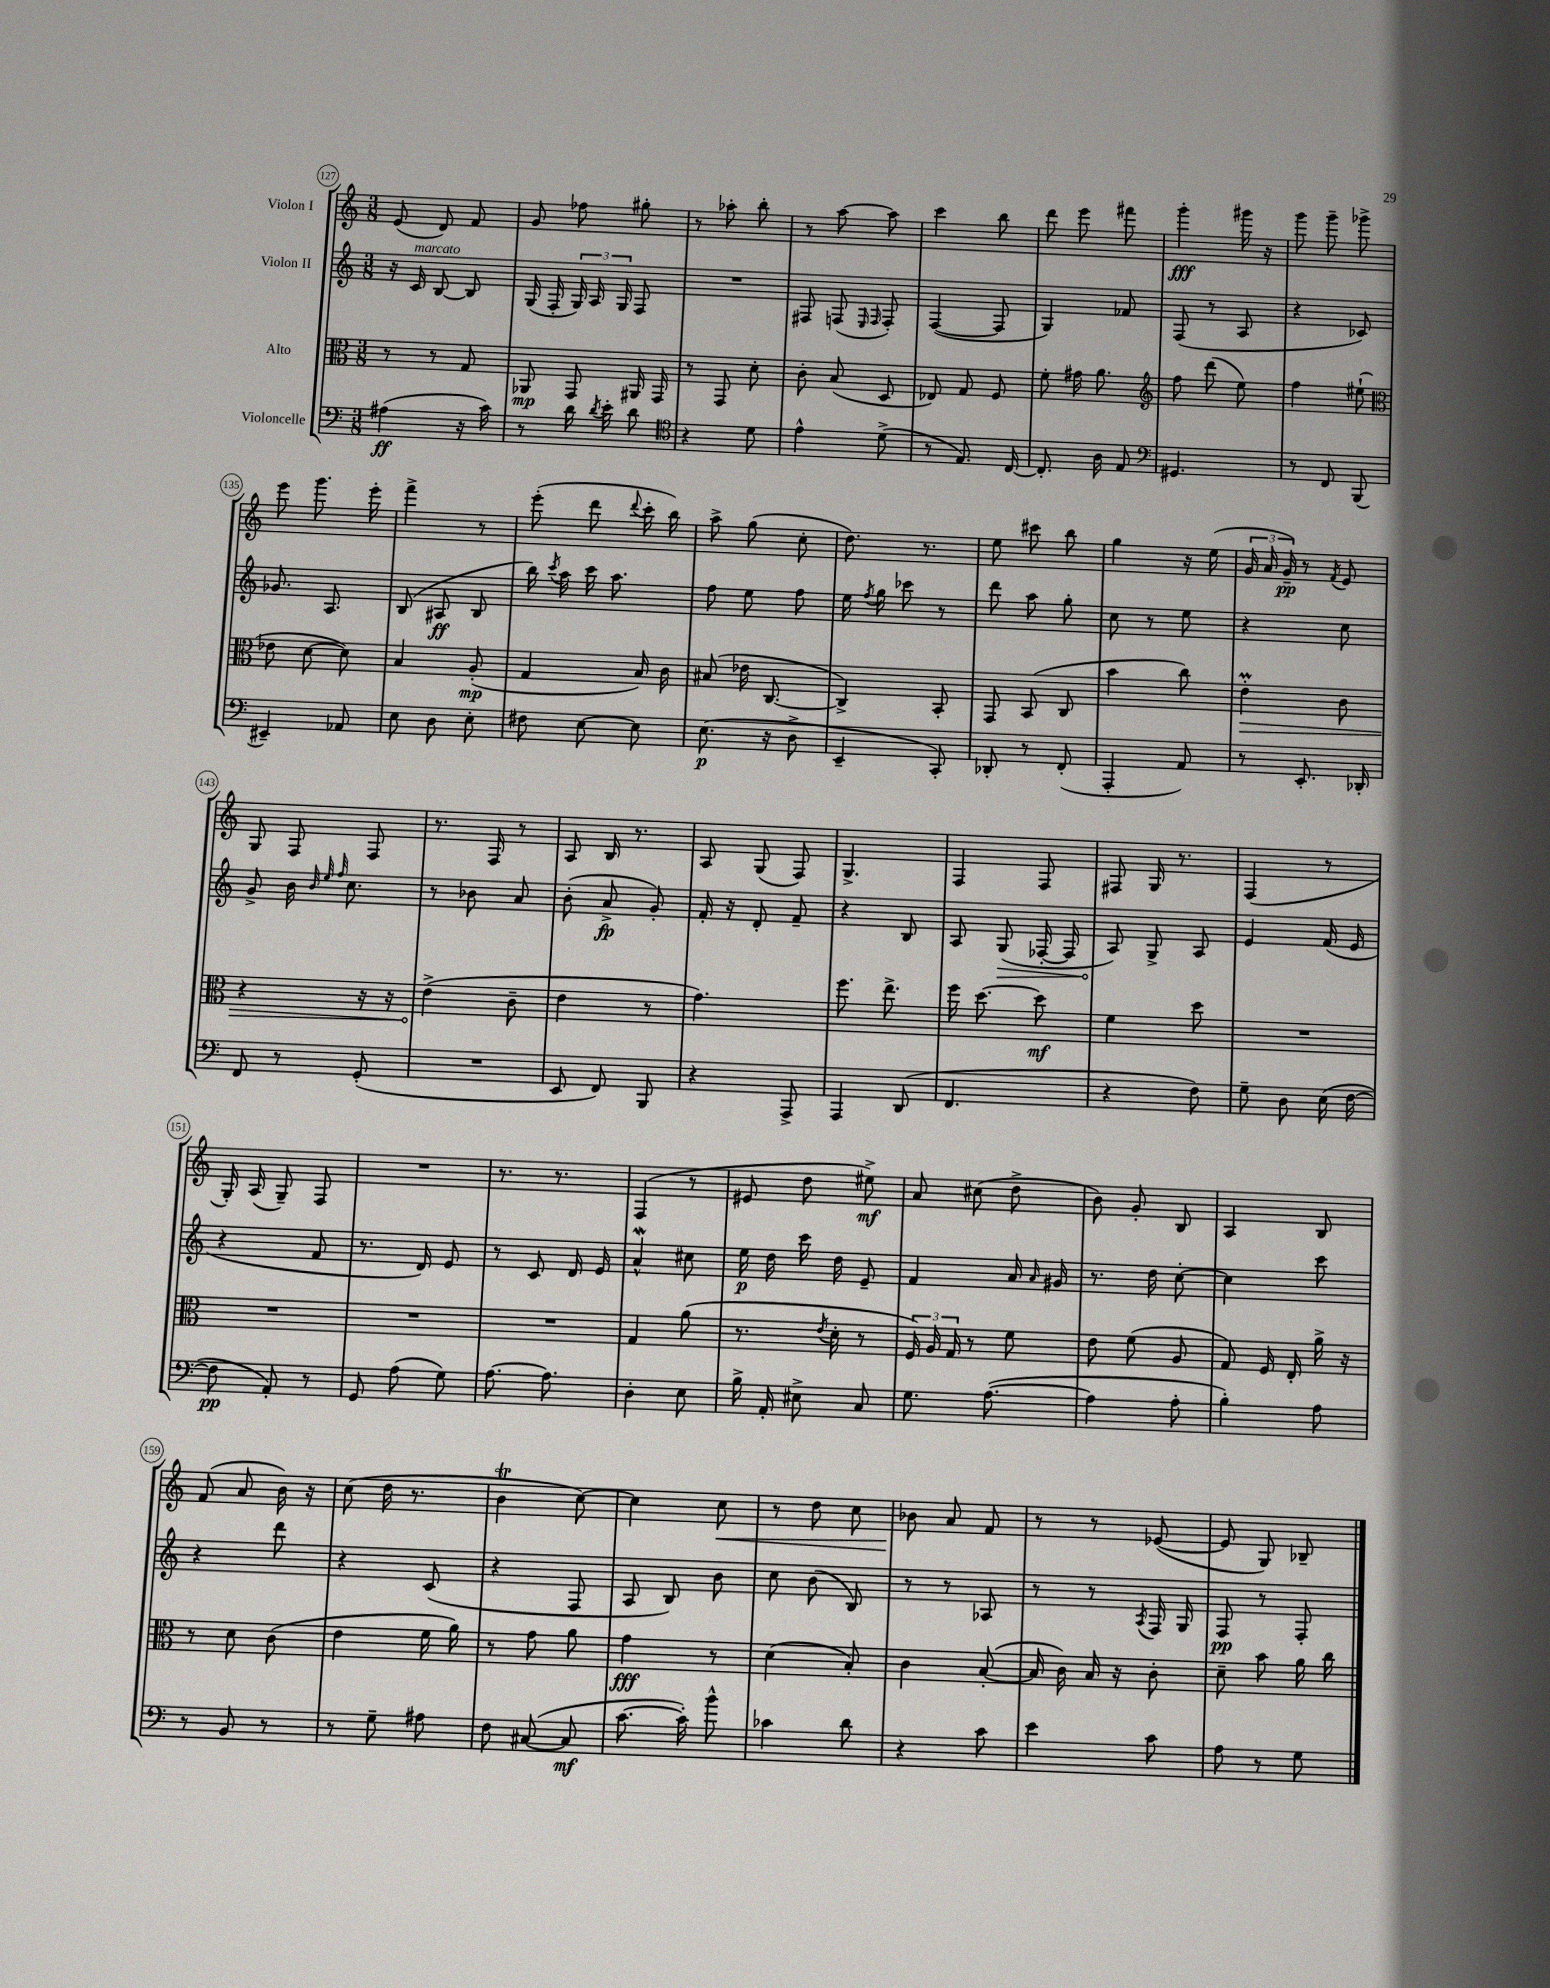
<<
\new StaffGroup <<
\new Staff = "s0" \with { instrumentName = "Violon I" } {
    \clef treble \key c \major \numericTimeSignature \time 3/8
    \autoBeamOff e'8( d'8) f'8 |
    g'8 fes''8 gis''8-. |
    r8 aes''8-. b''8-. |
    r8 a''8~ a''8 |
    c'''4 b''8 |
    d'''8 e'''8 fis'''8 |
    g'''4-.\fff gis'''16 r16 |
    g'''8 g'''8-- ges'''8-> |
    e'''8 g'''8. e'''16-. |
    f'''4-> r8 |
    e'''8-.( d'''8 \appoggiatura { d'''8 } c'''16-. b''16) |
    a''8-> g''8( c''8-. |
    d''8.) r8. |
    e''8 cis'''8 b''8 |
    g''4 r16 e''16( |
    \tuplet 3/2 { g'16 a'16 g'16--\pp) } r8 \acciaccatura { f'8 } e'8 |
    g8 f8 f8 |
    r8. f16 r8 |
    a8 b16 r8. |
    a8 g8( f8) |
    g4.-> |
    f4 f8 |
    fis8 g16 r8. |
    f4( r8 |
    g16-.) a16( g8--) f8 |
    R4. |
    r8. r8. |
    f4( r8 |
    eis'8 d''8 eis''8->\mf) |
    a'8 cis''8( d''8-> |
    b'8) g'8-. b8 |
    a4 b8 |
    f'8( a'8 b'16) r16 |
    c''8( d''16 r8. |
    b'4\trill c''8~) |
    c''4 c''8\< |
    r8 d''8 c''8 |
    bes'8\! a'8 f'8 |
    r8 r8 ees'8~( |
    ees'8 g8) bes8-- \bar "|." |
}
\new Staff = "s1" \with { instrumentName = "Violon II" } {
    \clef treble \key c \major \numericTimeSignature \time 3/8
    \autoBeamOff r16 c'16^\markup { \italic "marcato" } b8~ b8 |
    g16( f16-. \tuplet 3/2 { g16) a16 g16 } f8 |
    R4. |
    fis8 f8( \grace { e16 f16 } f8-.) |
    f4~( f8 |
    g4) fes'8 |
    f8( r8 a8 |
    r4 ces'8) |
    ges'8. a8. |
    b8( ais8\ff b8 |
    b''16) \acciaccatura { c'''8 } a''16 c'''16 a''8. |
    f''8 e''8 f''8 |
    e''16 \acciaccatura { f''8 } g''16 ces'''8 r8 |
    d'''8 a''8 g''8-. |
    c''8 r8 e''8 |
    r4 c''8 |
    g'8-> b'16 \grace { b'32 e''32 f''32 } c''8. |
    r8 bes'8 a'8 |
    b'8-.( a'8->\fp g'8-.) |
    f'16-. r16 d'8-. f'8-- |
    r4 b8 |
    a8 \once \override Hairpin.circled-tip = ##t g8\>( fes16~-. fes16 |
    a8\!) g8-> a8 |
    e'4 f'16( e'16 |
    r4 f'8 |
    r8. d'16) e'8 |
    r8 c'8 d'16 e'16 |
    a'4-^\mordent cis''8 |
    e''16\p d''16 c'''16 d''16 e'8-- |
    f'4 a'16 \grace { a'16 } gis'16 |
    r8. d''16 c''8~-. |
    c''4 c'''8 |
    r4 d'''8 |
    r4 c'8( |
    r4 f8 |
    a8 b8) b'8 |
    c''8 b'8( b8) |
    r8 r8 aes8 |
    r8 r8 \acciaccatura { a8 } f16 g16 |
    f8\pp r8 f8-. \bar "|." |
}
\new Staff = "s2" \with { instrumentName = "Alto" } {
    \clef alto \key c \major \numericTimeSignature \time 3/8
    \autoBeamOff r8 r8 g8 |
    aes,8\mp g,8 ais,16 g,16 |
    r8 g,8 d'8-. |
    c'8-. b8( d8 |
    ees8) g8 f8 |
    f'8-. gis'16 a'8. |
    \clef treble f''8 d'''8( e''8) |
    f''4 eis''8-!( |
    \clef alto ees'8 d'8~ d'8) |
    b4 a8-.\mp( |
    g4 b16) c'16 |
    bis8( ees'16 c8.~ |
    c4->) b,8-. |
    g,8 b,8( c8 |
    b'4 c''8) |
    \once \override Hairpin.circled-tip = ##t e'4-.\prall\> c'8 |
    r4 r16 r16 |
    e'4->\!( c'8-- |
    e'4 r8 |
    g'4.) |
    f''8. e''8.-> |
    f''16 d''8.~ d''8\mf |
    f'4 d''8 |
    R4. |
    R4. |
    R4. |
    R4. |
    g4 a'8( |
    r8. \acciaccatura { e'8 } d'16-. r8 |
    \tuplet 3/2 { f16) a16 g16 } r8 f'8 |
    e'8 f'8( a8 |
    g8) f16 e16-. a'16-> r16 |
    r8 d'8 c'8( |
    e'4 f'16 a'16) |
    r8 g'8 a'8 |
    g'4\fff r8 |
    d'4( b8-.) |
    c'4 b8~-.( |
    b16 c'16) b16 r16 c'8-. |
    d'8-- b'8 a'16 c''16 \bar "|." |
}
\new Staff = "s3" \with { instrumentName = "Violoncelle" } {
    \clef bass \key c \major \numericTimeSignature \time 3/8
    \autoBeamOff ais4\ff( r16 c'16) |
    r8 d'16 \acciaccatura { d'8 } e'16-. d'8 |
    \clef tenor r4 d'8 |
    e'4-^ d'8->( |
    r8 e8.) c16~ |
    c8.-. a16 e8 |
    \clef bass gis,4. |
    r8 f,8 b,,8( |
    eis,4--) aes,8 |
    e8 d8 e8-. |
    fis8 e8~ e8 |
    e8.\p( r16 d8-> |
    e,4-- c,8-.) |
    des,8-. r8 f,8-.( |
    a,,4-. a,8) |
    r8 e,8.-. des,16-. |
    f,8 r8 g,8-.( |
    R4. |
    e,8 f,8) b,,8 |
    r4 a,,8-> |
    a,,4 d,8( |
    f,4. |
    r4 f8) |
    g8-- d8 e16( f16~ |
    f8\pp a,8-.) r8 |
    g,8 a8( g8) |
    a8.~ a8. |
    d4-. e8 |
    b16-> a,16-. eis8-> c8 |
    g8. a8.~( |
    a4 a8-. |
    b4-.) a8 |
    r8 b,8 r8 |
    r8 g8-- ais8 |
    f8 cis8~( cis8\mf |
    c'8.~ c'16-.) b'8-^ |
    ces'4 d'8 |
    r4 c'8 |
    e'4 c'8 |
    a8 r8 g8 \bar "|." |
}
>>
>>
\layout { \context { \Score currentBarNumber = #127 \override BarNumber.stencil = #(make-stencil-circler 0.1 0.3 ly:text-interface::print) } }
